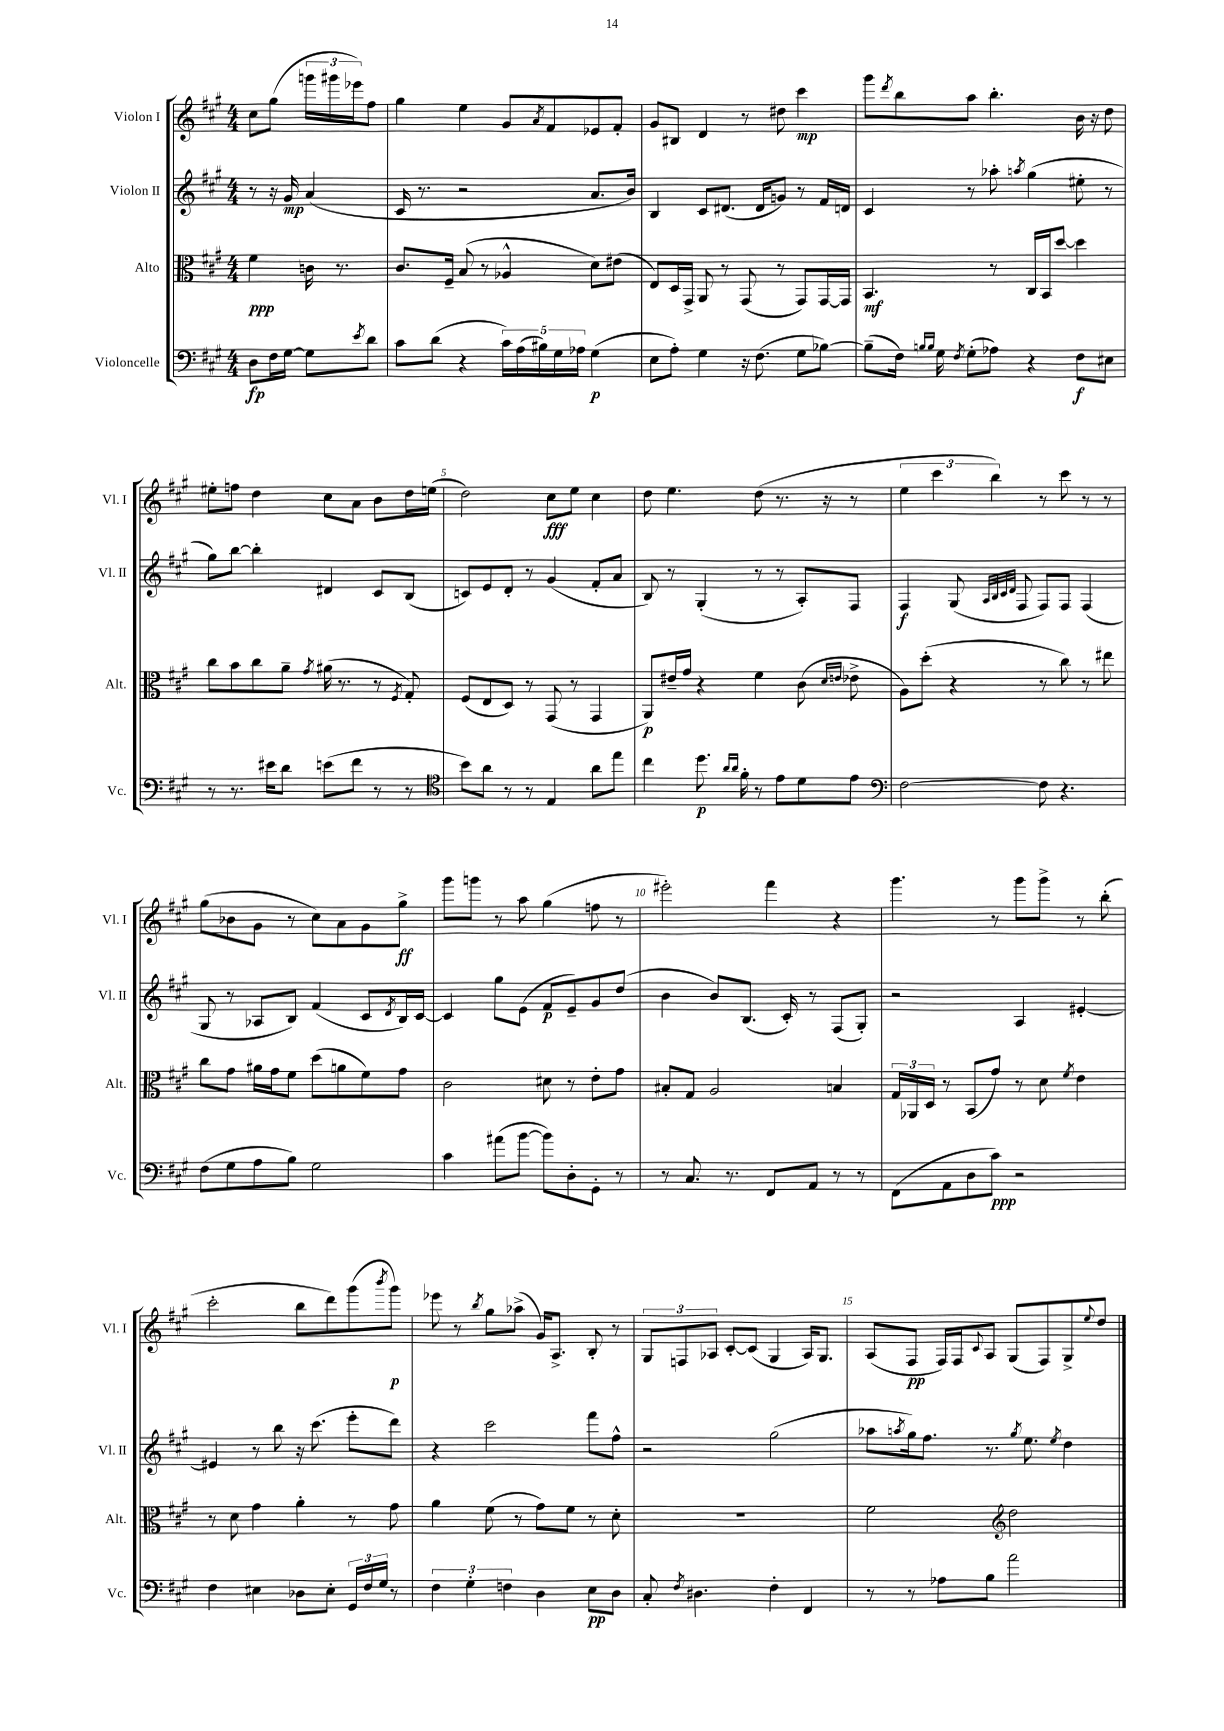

**kern	**kern	**kern	**kern
*staff4	*staff3	*staff2	*staff1
*clefF4	*clefC3	*clefG2	*clefG2
*k[f#c#g#]	*k[f#c#g#]	*k[f#c#g#]	*k[f#c#g#]
*M4/4	*M4/4	*M4/4	*M4/4
8D\L	4f#\	8r	8cc#\L
16F#\L	.	16r	(8gg#\J
[16G#\JJ	.	16g#/	.
8G#\]L	16c\	(4a/	24ggg\LL
.	.	.	24ggg#\
.	8.r	.	.
.	.	.	24eee-\J)
8qe/	.	.	.
8d\J	.	.	8ff#\J
=	=	=	=
8c#\L	8.c#/L	16c#/	4gg#\
.	.	8.r	.
(8d\J	.	.	.
.	16F#~/Jk	.	.
4r	(8B/	2r	4ee\
.	8r	.	.
20c#\LL)	4A-^^/	.	8g#/L
(20A\	.	.	.
20B#\)	.	.	.
.	.	.	8qa/
.	.	.	8f#/
20G#\	.	.	.
20A-\JJ	.	.	.
(4G#\	8d\L)	8.a/L	8e-/
.	(8e#\J	.	8f#'/J
.	.	16b/Jk)	.
=	=	=	=
8E\L	8E/L)	4B/	8g#/L
8A'\J)	16D/L	.	8B#/J
.	16GG#^/JJ	.	.
4G#\	8AA/	8c#/L	4d/
.	8r	(8.d#/J	.
16r	(8GG#/	.	8r
(8.F#\	.	16d#/LK	.
.	8r	8g/J)	8dd#\
8G#\L	8GG#/L)	8r	4ccc#\
[8B-\J)	[16GG#/L	16f#/LL	.
.	16GG#/]JJ	16d/JJ	.
=	=	=	=
(8B-~\]L	4.BB/	4c#/	8ggg#\L
.	.	.	8qddd/
16F#\Jk)	.	.	8bb\
16qqB/LL	.	.	.
16qqB/JJ	.	.	.
16G#\	.	.	.
8qF#/	.	.	.
(8G#'\L	.	8r	8aa\J
8A-\J)	8r	8aa-'\	4.bb'\
.	.	8qaa/	.
4r	16C#/LL	(4gg#\	.
.	16BB/J	.	.
.	[8dd/J	.	.
8F#\L	4dd\]	8ee#'\	16b\
.	.	.	16r
8E#\J	.	8r	8dd\
=	=	=	=
8r	8cc#\L	8gg#\L)	8ee#'\L
8.r	8b\	[8bb\J	8ff\J
.	8cc#\	4bb'\]	4dd\
16e#\LK	.	.	.
8d\J	8a~\J	.	.
.	8qg#/	.	.
(8e\L	(16a#\	4d#/	8cc#\L
.	8.r	.	.
8f#\J	.	.	8a\J
8r	8r	8c#/L	8b\L
.	8qF#/	.	.
8r	8G#'/)	(8B/J	16dd\L
.	.	.	(16ee\JJ
=	=	=	=
*clefC4	*	*	*
8b\L)	(8F#/L	8c/L)	2dd\)
8a\J	8E/	8e/	.
8r	8D/J)	8d'/J	.
8r	8r	8r	.
4E/	(8GG#/	(4g#/	8cc#\L
.	8r	.	8ee\J
8a\L	4GG#/	8f#'/L	4cc#\
8ee\J	.	8a/J	.
=	=	=	=
4cc#\	8AA/L)	8B/)	8dd\
.	16e#~/L	8r	4.ee\
.	16g#/JJ	.	.
8.dd\	4r	(4G#'/	.
16qqa/LL	.	.	.
16qqa/JJ	.	.	.
16f#'\	.	.	.
8r	4f#\	8r	(8dd\
8e\L	.	8r	8.r
8d\	(8c#\	8A'/L)	.
.	.	.	16r
.	16qqd/LL	.	.
.	16qqe/JJ	.	.
8e\J	8e-^\	8F#/J	8r
=	=	=	=
*clefF4	*	*	*
[2F#\	8A\L)	4F#/	6ee\
.	(8dd'\J	.	.
.	.	.	6ccc#\
.	4r	(8G#/	.
.	.	.	6bb\)
.	.	32qqA/LLL	.
.	.	32qqB/	.
.	.	32qqc#/	.
.	.	32qqd/JJJ	.
.	.	8F#/	.
8F#\]	8r	8F#/L)	8r
4.r	8cc#\)	8F#/J	8ccc#\
.	8r	(4F#/	8r
.	8ee#\	.	8r
=	=	=	=
(8F#\L	8cc#\L	8G#/	(8gg#\L
8G#\	8g#\J	8r	8b-\
8A\	16a#\LL	8A-/L	8g#\J
.	16g#\J	.	.
8B\J)	8f#\J	8B/J)	8r
2G#\	(8dd\L	(4f#/	8cc#\L)
.	8a\	.	8a\
.	8f#\)	8c#/L	8g#\
.	.	8qd/	.
.	8g#\J	16B/L)	8gg#^\J
.	.	[16c#/JJ	.
=	=	=	=
4c#\	2c#\	4c#/]	8ggg#\L
.	.	.	8ggg\J
(8a#\L	.	8gg#\L	8r
[8b\J	.	(8e\J	8aa\
8b\]L)	8d#\	8f#/L	(4gg#\
8D'\	8r	8e~/)	.
8GG#'\J	8e'\L	8g#/	8ff\
8r	8g#\J	(8dd/J	8r
=	=	=	=
8r	8B#'/L	4b\	2eee#'\)
8.C#/	8G#/J	.	.
.	2A/	8b/L)	.
8.r	.	.	.
.	.	(8.B/J	.
8FF#/L	.	.	4fff#\
.	.	16c#'/)	.
8AA/J	.	8r	.
8r	4B/	(8F#/L	4r
8r	.	8G#'/J)	.
=	=	=	=
(8FF#\L	24G#/LL	2r	4.ggg#\
.	24AA-/	.	.
.	24D/JJ	.	.
8AA\	8r	.	.
8D\	(8BB/L	.	.
8c#\J)	8g#/J)	.	8r
2r	8r	4A/	8ggg#\L
.	8d\	.	8ggg#^\J
.	8qf#/	.	.
.	4e\	[4e#'/	8r
.	.	.	(8bb'\
=	=	=	=
4F#\	8r	4e#/]	2ccc#'\
.	8d\	.	.
4E#\	4g#\	8r	.
.	.	8bb\	.
8D-\L	4a'\	16r	8bb\L
.	.	(8.ccc#\	.
8E#'\J	.	.	8ddd\)
24GG#/LL	8r	8eee'\L	(8ggg#\
24F#/	.	.	.
24G#/JJ	.	.	.
.	.	.	8qbbb/
8r	8g#\	8ddd\J)	8ggg#\J)
=	=	=	=
6F#\	4a\	4r	8eee-\
.	.	.	8r
6G#'\	.	.	.
.	.	.	8qbb/
.	(8f#\	2ccc#\	8gg#\L
6F\	.	.	.
.	8r	.	(8aa-^\J
4D\	8g#\L)	.	16g#/LK)
.	.	.	8.A^/J
.	8f#\J	.	.
8E\L	8r	8fff#\L	8B'/
8D\J	8d'\	8ff#^^\J	8r
=	=	=	=
8C#'/	1r	2r	12G#/L
.	.	.	12F/
8qF#/	.	.	.
4.D#\	.	.	.
.	.	.	12A-/J
.	.	.	[8c#'/L
.	.	.	(8c#/]J
4F#'\	.	(2gg#\	4G#/
4FF#/	.	.	16A-/LK)
.	.	.	8.G#/J
=	=	=	=
8r	2f#\	8aa-\L	(8A/L
.	.	8qaa/	.
8r	.	16gg#\k)	8F#/J
.	.	8.ff#\J	.
8A-\L	.	.	16F#/LL)
.	.	.	16F#/J
.	.	.	8qqc#/
8B\J	.	8.r	8A/J
*	*clefG2	*	*
2a\	2dd\	.	(8G#/L
.	.	8qgg#/	.
.	.	8.ee\	.
.	.	.	8F#/)
.	.	8qee/	.
.	.	4dd\	8G#^/
.	.	.	8qqee/
.	.	.	8dd/J
==	==	==	==
*-	*-	*-	*-
